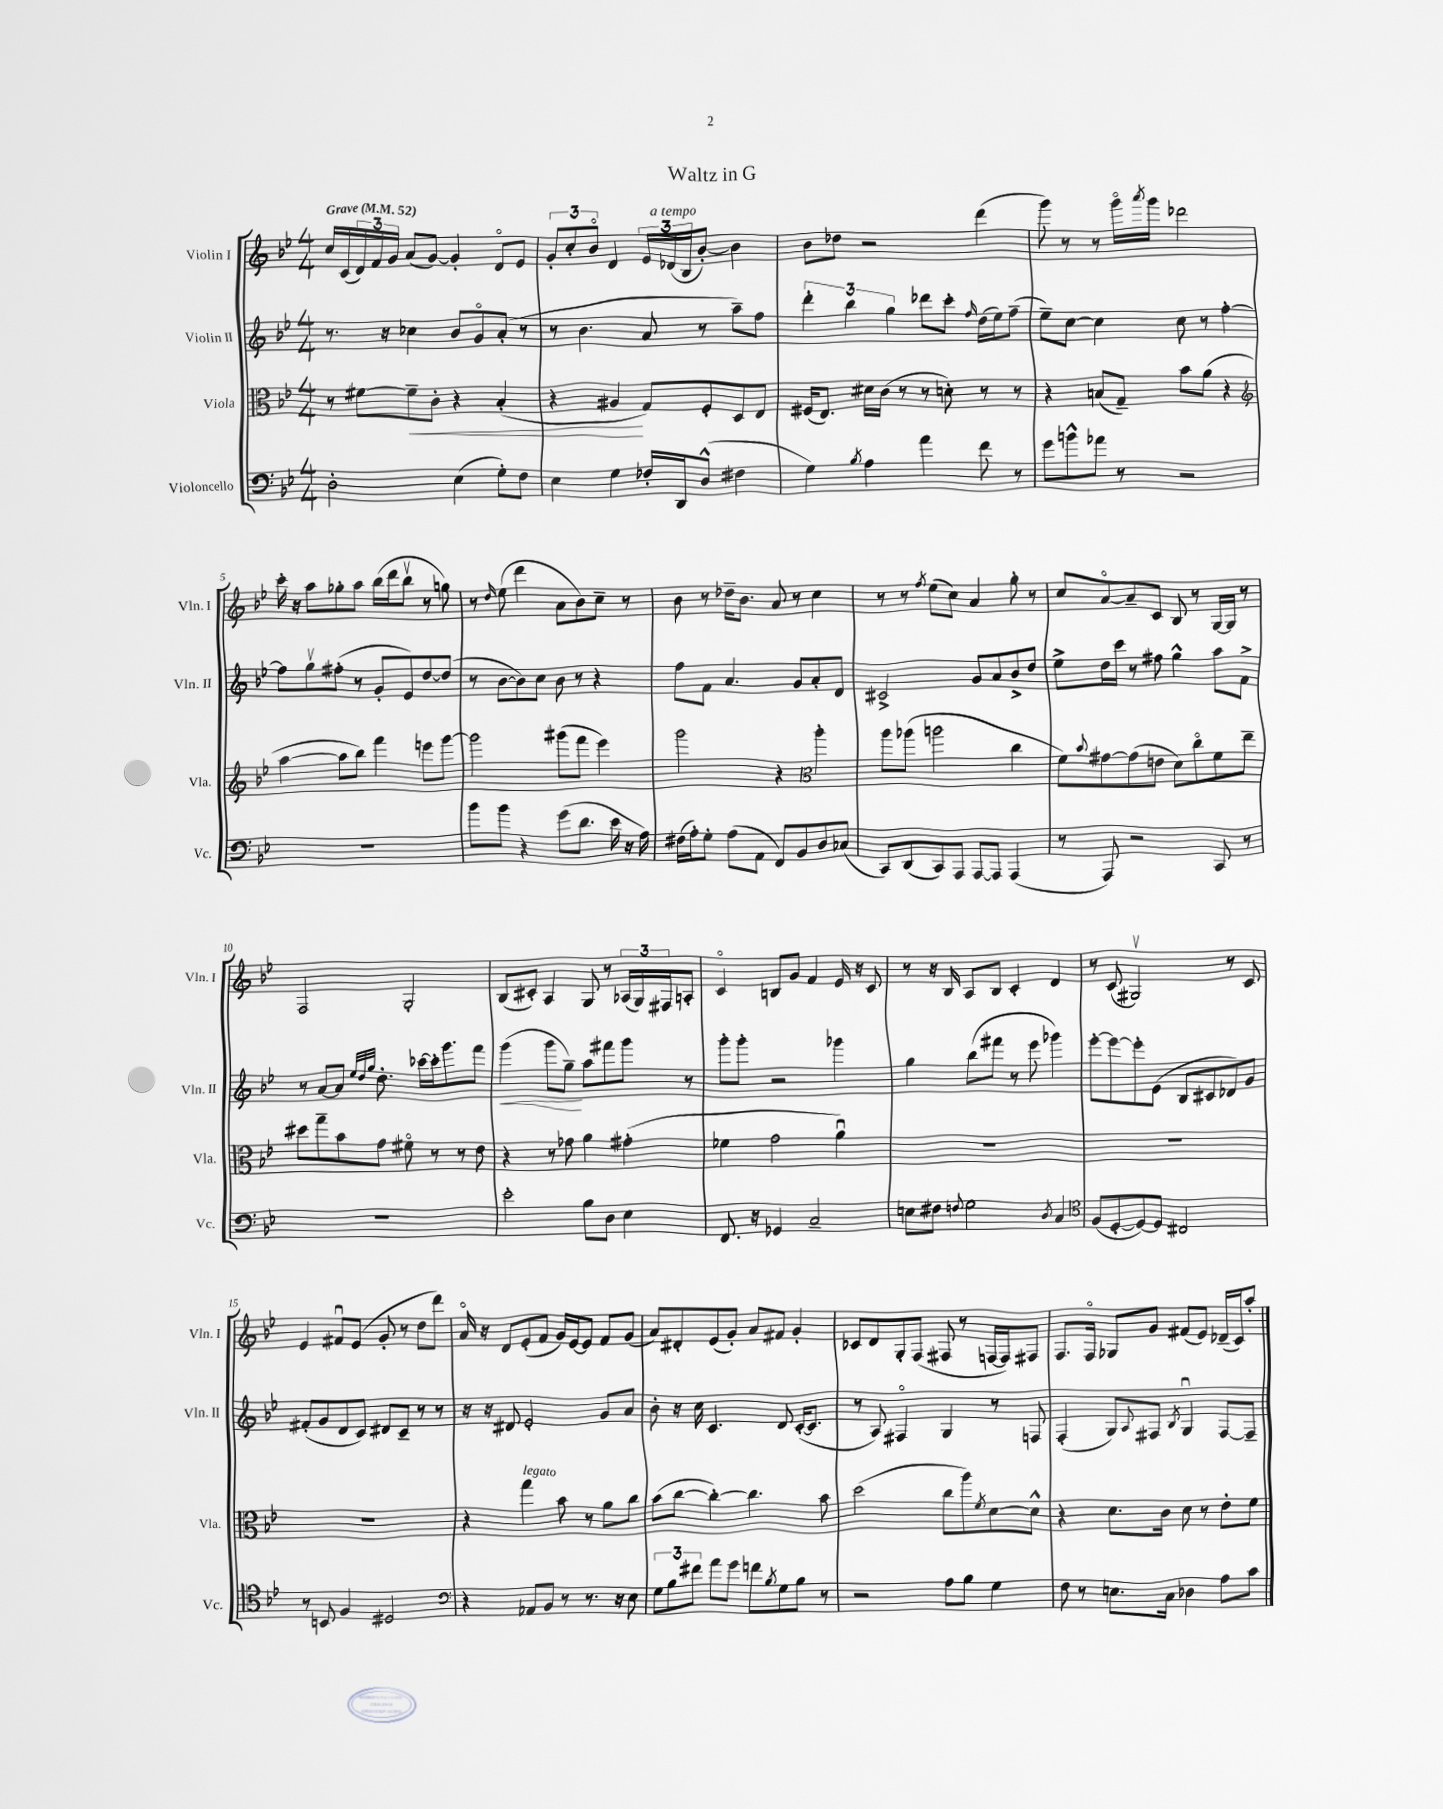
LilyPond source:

\header { title = "Waltz in G" }
<<
\new StaffGroup <<
\new Staff = "s0" \with { instrumentName = "Violin I" shortInstrumentName = "Vln. I" } {
    \clef treble \key bes \major \numericTimeSignature \time 4/4 \tempo "Grave" 4 = 52
    c''16 c'16( \tuplet 3/2 { d'16) f'16 g'16 } a'8( g'8~) g'4-. d'8\flageolet ees'8 |
    \tuplet 3/2 { g'8-. c''8-. bes'8\flageolet } d'4 \tuplet 3/2 { ees'16 des'16^\markup { \italic "a tempo" }( bes16 } bes'8~-.) bes'4 |
    bes'8 des''8 r2 d'''4( |
    g'''8) r8 r8 g'''16\flageolet \acciaccatura { a'''8 } g'''16 des'''2 |
    c'''16-. r16 a''8 ges''8-. a''8 bes''16( d'''16 bes''8\upbow r8 g''8) |
    r8 \grace { d''16 } ees''8( d'''4 a'8 bes'8) c''8-- r8 |
    bes'8 r8 des''16-- bes'8. a'8 r8 c''4 |
    r8 r8 \acciaccatura { f''8 } ees''8( c''8) a'4 g''8-. r8 |
    c''8 a'8~\flageolet a'8-- c'8 bes8 r8 g16~ g16 r8 |
    f2 g2-. |
    bes8( cis'8-.) a4 g8 r8 \tuplet 3/2 { aes16( g16) fis16 } a8-. |
    c'4\flageolet b8 g'8 f'4 ees'16 r16 c'8 |
    r8 r16 bes16 a8 bes8 c'4-. d'4 |
    r8 c'8( gis2\upbow) r8 c'8 |
    ees'4 fis'8\downbow ees'8( g'8-. r8 d''8 d'''8) |
    a'16\flageolet r16 d'8 ees'8-.( f'8 g'16) ees'16~ ees'8 f'8 g'8( |
    a'8) dis'8-. ees'8( g'8-.) a'8 fis'8 g'4-. |
    ces'8 d'8 g8-. f8( fis8 r8 f16~ f16) fis8 |
    f8. f16\flageolet ges8 g'8 fis'8( ees'8) des'16--( c'16) a''8-. \bar "|." |
}
\new Staff = "s1" \with { instrumentName = "Violin II" shortInstrumentName = "Vln. II" } {
    \clef treble \key bes \major \numericTimeSignature \time 4/4
    r8. r16 ces''4 bes'8 g'8\flageolet a'8-.( r8 |
    r8 bes'4. a'8 r8 a''8--) f''8 |
    \tuplet 3/2 { d'''4-. bes''4 g''4 } des'''8 c'''8-. \grace { f''16 } d''16( ees''16) f''8--( |
    ees''8--) c''8~ c''4 c''8 r8 f''4~-. |
    f''8 g''8\upbow fis''8-.( r8 g'8-. ees'8) d''8~ d''8( |
    r8 bes'8~ bes'8) c''8 bes'8 r8 r4 |
    f''8 f'8 a'4. g'8 a'8-. d'8 |
    cis'2-> g'8 a'8 bes'8-> d''8 |
    ees''8-> d''16 c'''16 r8 fis''8 g''4-^ a''8 f'8-> |
    r8 a'8~ a'8 \grace { ees''32 d''32 g''32 } d''8.-. ces'''16~ ces'''16-. g'''8. f'''8 |
    g'''4\<( g'''8 g''8--\!) a''8 fis'''8 g'''8 r8 |
    g'''8-. g'''8-. r2 ges'''4 |
    g''4 bes''8( fis'''8 r8 ees'''8 ges'''4) |
    ees'''8~-. ees'''8~ ees'''8-. ees'8( bes8 cis'8 des'8) g'8 |
    fis'8-.( g'8 d'8 c'8) dis'8 c'8-- r8 r8 |
    r16 r16 dis'8 ees'2-. g'8 a'8 |
    bes'8-. r16 c''16 c'4. d'8 c'16~-.( c'8. |
    r8 a8) fis4\flageolet g4 r8 f8 |
    f4-.( g8) \appoggiatura { a8 } fis8 \acciaccatura { bes8 } g4\downbow fis8~ fis8-- \bar "|." |
}
\new Staff = "s2" \with { instrumentName = "Viola" shortInstrumentName = "Vla." } {
    \clef alto \key bes \major \numericTimeSignature \time 4/4
    r8 fis'8~ fis'8--\< c'8-. r4 bes4-.( |
    r4 ais4\! g8) f8-. d8 ees8 |
    fis16( ees8.) dis'16 c'16( r8 r8 d'8-.) r8 r8 |
    r4 b8( g8--) bes'8 a'8( r4 |
    \clef treble a''4~ a''8 bes''8) f'''4 e'''8 g'''8~ |
    g'''2 gis'''8( f'''8 ees'''4) |
    g'''2 r4 \clef alto a''4-. |
    a''8 aes''8( a''2 c''4 |
    f'8) \appoggiatura { bes'8 } gis'8~ gis'8( e'8 d'8) c''8\flageolet f'8 ees''8-- |
    dis''8 g''8-- bes'8 g'8 fis'8\flageolet r8 r8 ees'8 |
    r4 r8 ges'8 a'4 gis'4-.( |
    fes'4 g'2 a'4\downbow) |
    R1 |
    R1 |
    R1 |
    r4 g''4^\markup { \italic "legato" } bes'8 r8 a'8 c''8 |
    bes'8( c''8~ c''4~-.) c''4. bes'8 |
    d''2( c''8 a''8) \acciaccatura { f'8 } d'8~ d'8-^ |
    r4 d'8. c'16 d'8 r8 ees'8-. f'8 \bar "|." |
}
\new Staff = "s3" \with { instrumentName = "Violoncello" shortInstrumentName = "Vc." } {
    \clef bass \key bes \major \numericTimeSignature \time 4/4
    d2-. ees4( g8-.) f8 |
    ees4 g4 fes16-. d,16 d8-^( fis4 |
    g4) \acciaccatura { bes8 } a4 a'4 f'8 r8 |
    g'8 b'8-^ aes'8 r8 r2 |
    R1 |
    bes'8 bes'8 r4 g'8( d'8. ees'16 r16 a16) |
    fis16( a16-.) g8-. a8( a,8 f,8) bes,8 d8 ces8( |
    c,8) d,8( c,8) a,,8 a,,8~ a,,8 a,,4( |
    r8 a,,8) r2 c,8 r8 |
    R1 |
    ees'2-. bes8 d8 ees4 |
    f,8. r16 ges,4 c2-- |
    e8 fis8 \appoggiatura { f8 } g2 \acciaccatura { d8 } c4 |
    \clef tenor f8( d8~-. d8~) d8 cis2 |
    r8 b,8 f4 dis2 |
    \clef bass r4 aes,8 bes,8 r8 r8. r16 ees8 |
    \tuplet 3/2 { g8 bes8 fis'8 } a'8 g'8 f'8 \acciaccatura { bes8 } g8 bes8 r8 |
    r2 a8 bes8 g4 |
    f8 r8 e8. c16 des4 a8 c'8 \bar "|." |
}
>>
>>
